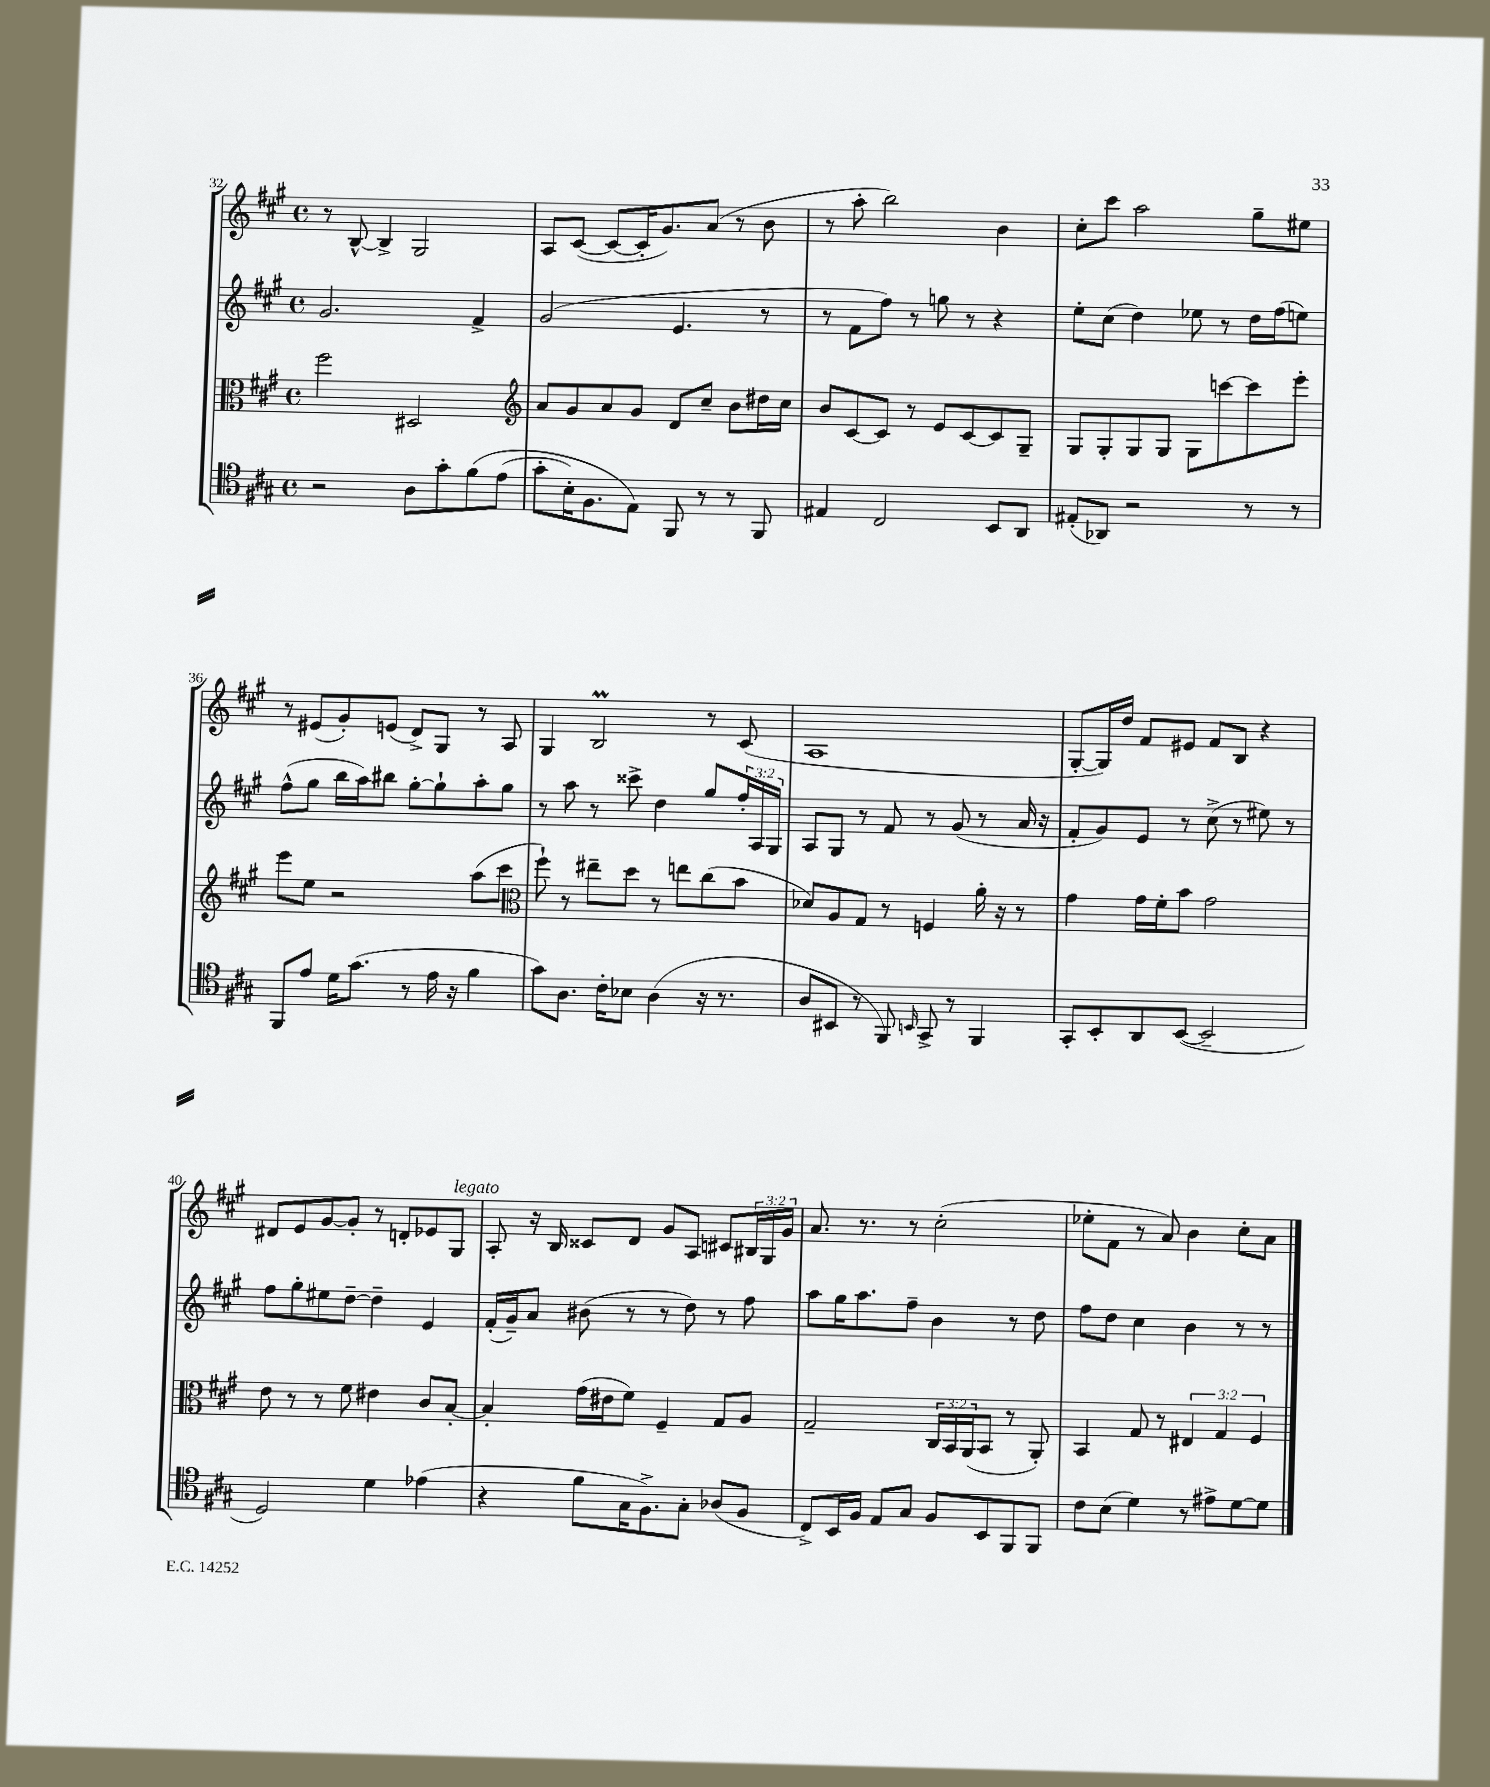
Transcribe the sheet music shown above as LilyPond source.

<<
\new StaffGroup <<
\new Staff = "s0" {
    \clef treble \key a \major \defaultTimeSignature \time 4/4 \override Staff.TupletNumber.text = #tuplet-number::calc-fraction-text
    r8 b8~-^ b4-> gis2 |
    a8 cis'8~( cis'8~ cis'16-. gis'8.) a'8( r8 b'8 |
    r8 a''8-. b''2) b'4 |
    cis''8-. cis'''8 a''2 gis''8-- eis''8 |
    r8 eis'8( gis'8-.) e'8( d'8->) gis8 r8 a8 |
    gis4 b2\prall r8 cis'8( |
    a1 |
    gis8~-. gis16) d''16 fis'8 eis'8 fis'8 b8 r4 |
    dis'8 e'8 gis'8~ gis'8-. r8 d'8-. ees'8 gis8^\markup { \italic "legato" } |
    a8-. r16 b16 cisis'8 d'8 gis'8 a8 cis'8 \tuplet 3/2 { bis16 gis16 gis'16 } |
    a'8. r8. r8 cis''2-.( |
    ees''8-. fis'8 r8 a'8) b'4 cis''8-. a'8 \bar "|." |
}
\new Staff = "s1" {
    \clef treble \key a \major \defaultTimeSignature \time 4/4 \override Staff.TupletNumber.text = #tuplet-number::calc-fraction-text
    gis'2. fis'4-> |
    gis'2( e'4. r8 |
    r8 fis'8 fis''8) r8 g''8 r8 r4 |
    e''8-. cis''8( d''4) ees''8 r8 d''16 fis''16( e''8) |
    fis''8-^( gis''8 b''16 a''16) bis''8 gis''8~-. gis''8-! a''8-. gis''8 |
    r8 a''8 r8 cisis'''8-> d''4 gis''8 \tuplet 3/2 { fis''16-. a16 gis16 } |
    a8 gis8 r8 fis'8 r8 gis'8( r8 a'16 r16 |
    fis'8-. gis'8) e'8 r8 cis''8->( r8 eis''8) r8 |
    fis''8 gis''8-. eis''8 d''8~-- d''4-- e'4 |
    fis'16-.( gis'16--) a'8 bis'8( r8 r8 d''8) r8 fis''8 |
    a''8 gis''16 a''8. fis''8-- b'4 r8 d''8 |
    fis''8 d''8 cis''4 b'4 r8 r8 \bar "|." |
}
\new Staff = "s2" {
    \clef alto \key a \major \defaultTimeSignature \time 4/4 \override Staff.TupletNumber.text = #tuplet-number::calc-fraction-text
    fis''2 dis2 |
    \clef treble a'8 gis'8 a'8 gis'8 d'8 cis''8-- b'8 dis''16 cis''16 |
    b'8 cis'8~ cis'8 r8 e'8 cis'8~ cis'8 gis8-- |
    gis8 gis8-. gis8 gis8 gis8 c'''8~ c'''8 e'''8-. |
    e'''8 e''8 r2 a''8( cis'''8 |
    \clef alto fis''8-!) r8 eis''8-- d''8 r8 e''8 cis''8( b'8 |
    des'8) a8 gis8 r8 f4 a'16-. r16 r8 |
    gis'4 gis'16 fis'16-. b'8 gis'2 |
    e'8 r8 r8 fis'8 eis'4 cis'8 b8~-. |
    b4-. gis'16( eis'16 fis'8) fis4-- gis8 a8 |
    gis2-- \tuplet 3/2 { cis16 b,16 a,16( } b,8 r8 a,8-.) |
    b,4 gis8 r8 \tuplet 3/2 { eis4 gis4 fis4 } \bar "|." |
}
\new Staff = "s3" {
    \clef tenor \key a \major \defaultTimeSignature \time 4/4
    r2 a8 gis'8-. fis'8\( e'8( |
    gis'8-. b16-.) fis8. e8\) fis,8 r8 r8 fis,8 |
    eis4 cis2 b,8 a,8 |
    eis8-.( aes,8) r2 r8 r8 |
    fis,8 e'8 d'16 gis'8.( r8 e'16 r16 fis'4 |
    gis'8) a8. cis'16-. bes8 a4( r16 r8. |
    a8 bis,8 r8 fis,8) \grace { b,16 } gis,8-> r8 fis,4 |
    gis,8-. b,8-. a,8 b,8~( b,2-- |
    d2) d'4 ees'4( |
    r4 fis'8 gis16 fis8.->) gis8-. aes8( fis8 |
    cis8->) b,16 fis16 e8 gis8 fis8 b,8 fis,8 fis,8 |
    cis'8 b8( d'4) r8 eis'8-> d'8~ d'8 \bar "|." |
}
>>
>>
\layout { \context { \Score currentBarNumber = #32 } }
